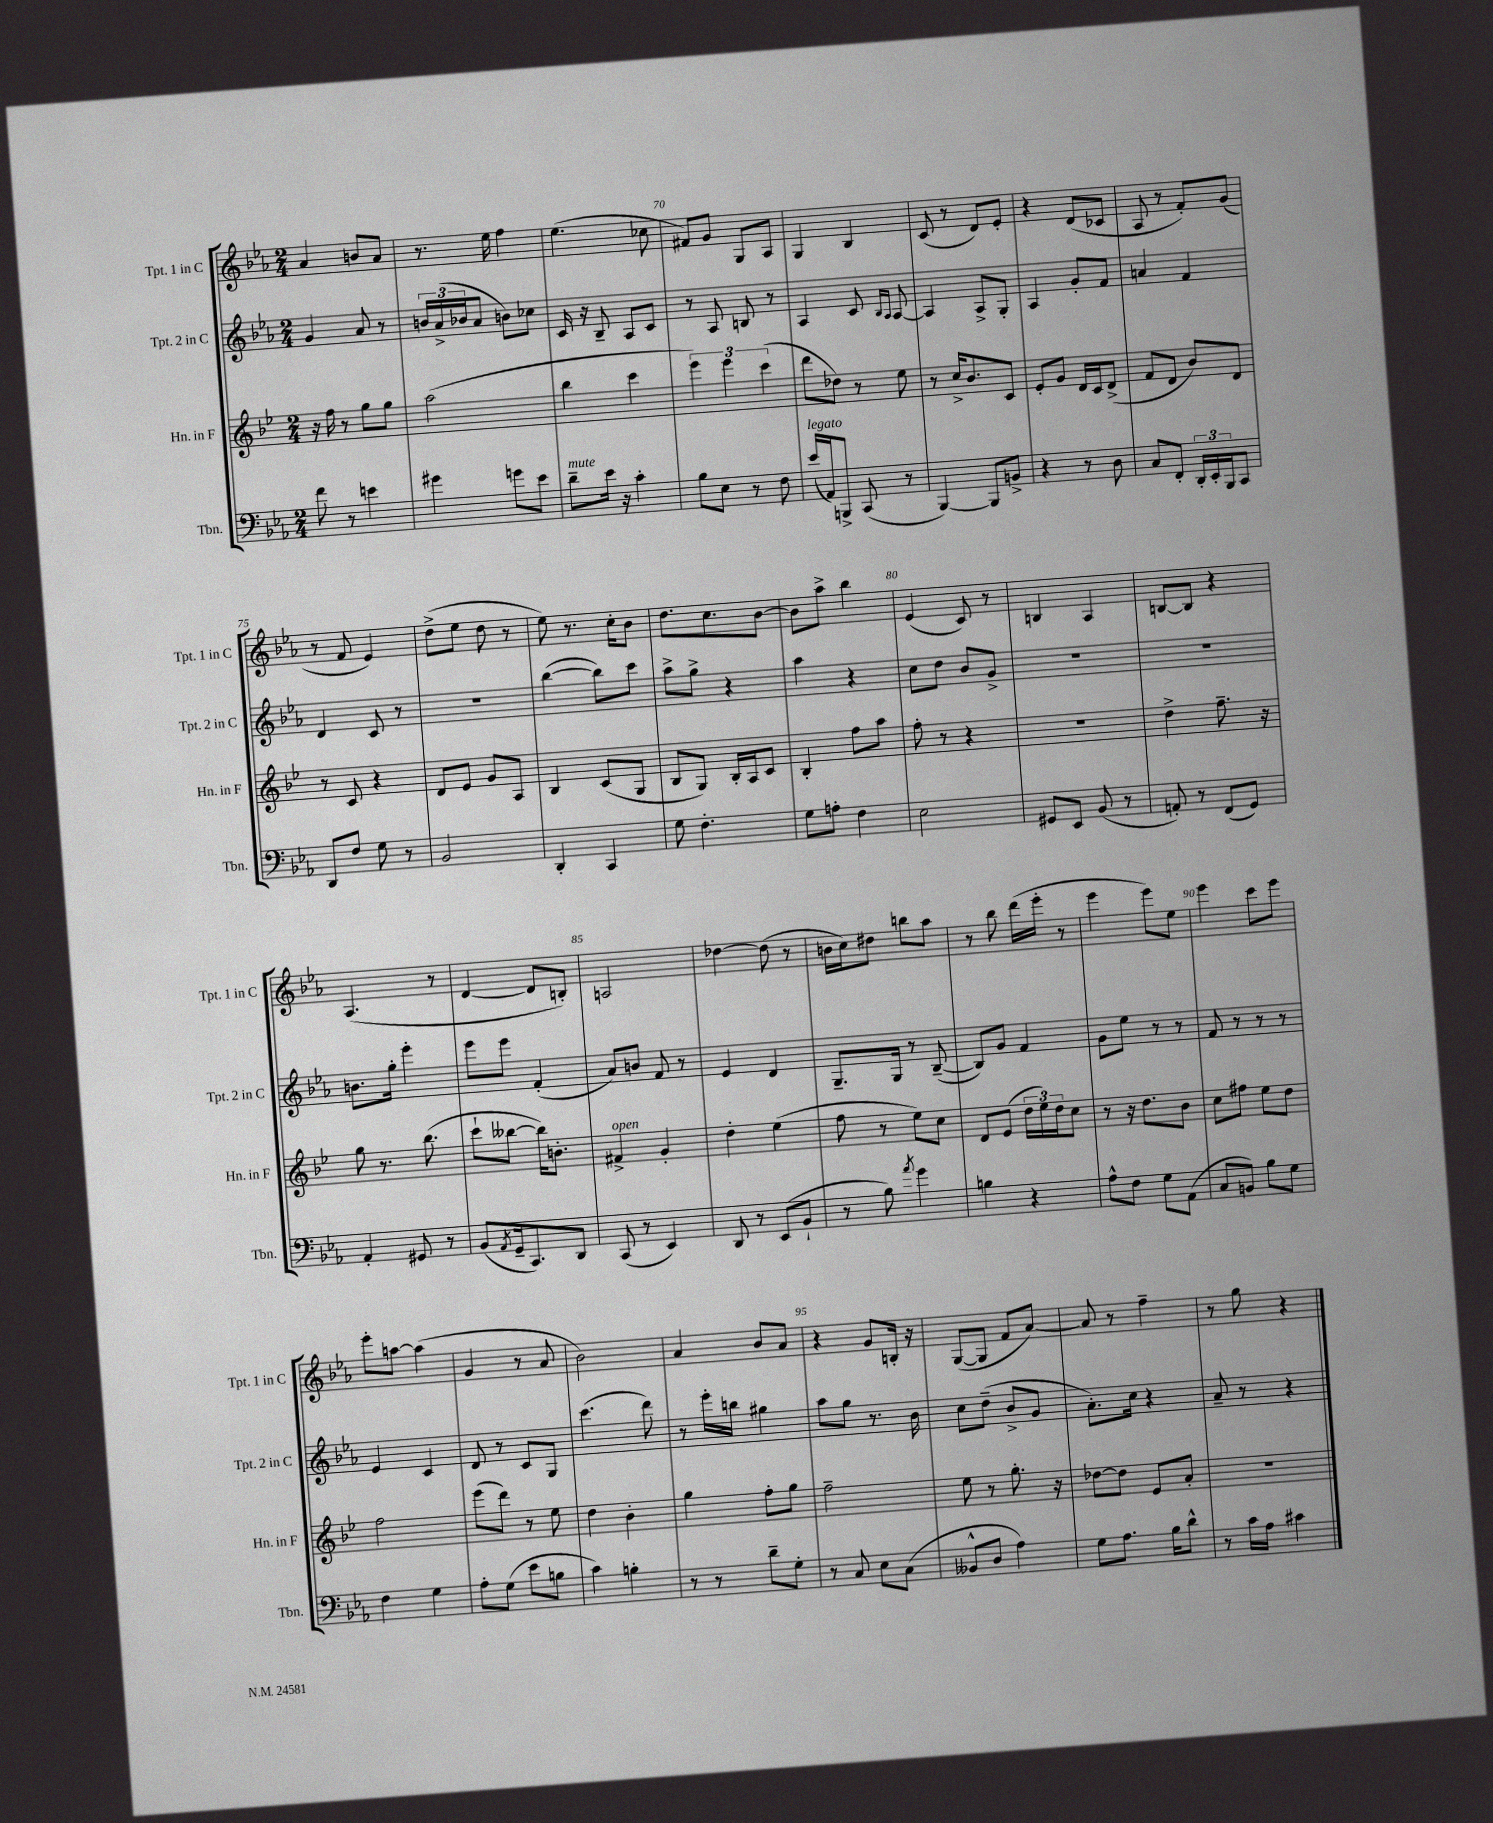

**kern	**kern	**kern	**kern
*staff4	*staff3	*staff2	*staff1
*clefF4	*clefG2	*clefG2	*clefG2
*k[b-e-a-]	*k[b-e-]	*k[b-e-a-]	*k[b-e-a-]
*M2/4	*M2/4	*M2/4	*M2/4
8f	16r	4g	4a-
.	16ff	.	.
8r	8r	.	.
4e	8gg	8a-	8b
.	8gg	8r	8a-
=	=	=	=
4g#	(2aa	24b	8.r
.	.	(24a-^	.
.	.	24b-	.
.	.	8a-	.
.	.	.	16ee-
8g	.	8b)	4ff
8e-	.	8cc-	.
=	=	=	=
8d~	4bb-	16c	(4.ee-
.	.	16r	.
16e-	.	8B-~	.
16r	.	.	.
4c'	4ccc	8A-	.
.	.	8c	8cc-
=	=	=	=
8B-	6eee-)	8r	8f#)
8E-	.	8A-	8g
.	6eee-	.	.
8r	.	8B	8G
.	(6ccc	.	.
8F	.	8r	8A-
=	=	=	=
(16e-	8ddd	4A-	4G
16AA-)	.	.	.
8BBB^	8dd-)	.	.
(8CC	8r	8c	4B-
.	.	16qqB-	.
.	.	16qqA-	.
8r	8ee-	[8A-	.
=	=	=	=
[4BBB-)	8r	4A-]	(8c
.	16cc^	.	8r
.	8.b-	.	.
8BBB-]	.	8A-^	8d)
8BB^	8c	8G'	8e-'
=	=	=	=
4r	8e-'	4A-	4r
.	8g	.	.
8r	16d	8g'	(8d
.	16c	.	.
8D	(8d^	8f	8c-
=	=	=	=
8C	8f	4a	8A-
8FF'	8d	.	8r
24DD'	8b-)	4f	8f')
24EE-'	.	.	.
24BBB-	.	.	.
8CC	8d	.	(8g
=	=	=	=
8DD	8r	4d	8r
8F	8c	.	8f
8G	4r	8c	4e-)
8r	.	8r	.
=	=	=	=
2BB-	8d	2r	(8dd^
.	8e-	.	8ee-
.	8g	.	8dd
.	8A	.	8r
=	=	=	=
4DD'	4B-	([4bb-	8ee-)
.	.	.	8.r
4CC	(8c	8bb-])	.
.	.	.	16cc'
.	8G	8ccc	8b-
=	=	=	=
8G	8B-	8aa-^	8.dd
4.F'	8G)	8gg^	.
.	.	.	8.cc
.	16B-'	4r	.
.	16A	.	.
.	8c	.	[8b-
=	=	=	=
8G	4B-'	4aa-	8b-]
8A'	.	.	8aa-^
4F	8ff	4r	4bb-
.	8aa	.	.
=	=	=	=
2E-	8ff'	8cc	(4e-
.	8r	8dd	.
.	4r	8b-	8c)
.	.	8g^	8r
=	=	=	=
8GG#	2r	2r	4B
8EE-	.	.	.
(8BB-	.	.	4A-
8r	.	.	.
=	=	=	=
8AA')	4dd^	2r	[8B
8r	.	.	8B]
(8FF	8.ff~	.	4r
8GG)	.	.	.
.	16r	.	.
=	=	=	=
4AA-'	8gg	8.b	(4.A-
.	8.r	.	.
.	.	16gg'	.
8GG#	.	4eee-'	.
.	(8.bb-	.	.
8r	.	.	8r
=	=	=	=
(8BB-	8ccc`	8eee-	[4d
8qAA-	.	.	.
16GG~	[8bb--	8eee-	.
8.CC)	.	.	.
.	16bb--])	(4f'	8d]
.	8.b'	.	.
8DD	.	.	8B')
=	=	=	=
(8CC	4f#^	8a-)	2A
8r	.	8b	.
4EE-)	4g'	8f	.
.	.	8r	.
=	=	=	=
8DD	4dd'	4e-	[4dd-
8r	.	.	.
(8EE-	(4ee-	4d	(8dd-]
8BB-`	.	.	8r
=	=	=	=
8r	8ff	8.G~	16b
.	.	.	16cc)
8B-)	8r	.	8dd#
.	.	16G	.
8qa-	.	.	.
4g	8ee-)	8r	8bb
.	8cc	([8B-~	8aa-
=	=	=	=
4B	8d	8B-])	8r
.	(8e-	8g	8bb-
4r	24dd	4f	(16ddd
.	24ee-)	.	.
.	.	.	16eee-'
.	24dd	.	.
.	8cc	.	8r
=	=	=	=
8A-^^	8r	8g	4eee-
8F	16r	8ee-	.
.	8.dd	.	.
8G	.	8r	8eee-)
(8AA-	8b-	8r	8ee-
=	=	=	=
8C	8cc	8f	4eee-
8BB)	8ff#	8r	.
8B-	8ee-	8r	8ccc
8G	8dd	8r	8eee-
=	=	=	=
4F	2ff	4e-	8eee-'
.	.	.	[8aa
4G	.	4c	(4aa]
=	=	=	=
8A-'	(8eee-	8d	4g
(8G	8ddd)	8r	.
8e-	8r	8c	8r
8B	8ee-	8G	8a-
=	=	=	=
4c)	4dd	(4.ccc	2b-)
4B'	4b-'	.	.
.	.	8ddd)	.
=	=	=	=
8r	4gg	8r	4a-
8r	.	16eee-'	.
.	.	16bb	.
8d~	8ff'	4gg#	8b-
8G'	8gg	.	8a-
=	=	=	=
8r	2ff~	8aa-	4r
8C	.	8gg	.
8E-	.	8.r	8g
(8C	.	.	16B'
.	.	16b-	16r
=	=	=	=
8BB--^^	8ee-	8cc	([8G
8D	8r	(8dd~	8G]
4A-)	8.gg'	8b-^	8f
.	.	8g	[8a-)
.	16r	.	.
=	=	=	=
8G	[8dd-	8.a-')	8a-]
8.A-	8dd-]	.	8r
.	.	16cc	.
.	8e-	4r	4ff~
16B-	.	.	.
8d^^	8a'	.	.
=	=	=	=
8r	2r	8a-~	8r
16c	.	8r	8gg
16A-	.	.	.
4c#	.	4r	4r
==	==	==	==
*-	*-	*-	*-
